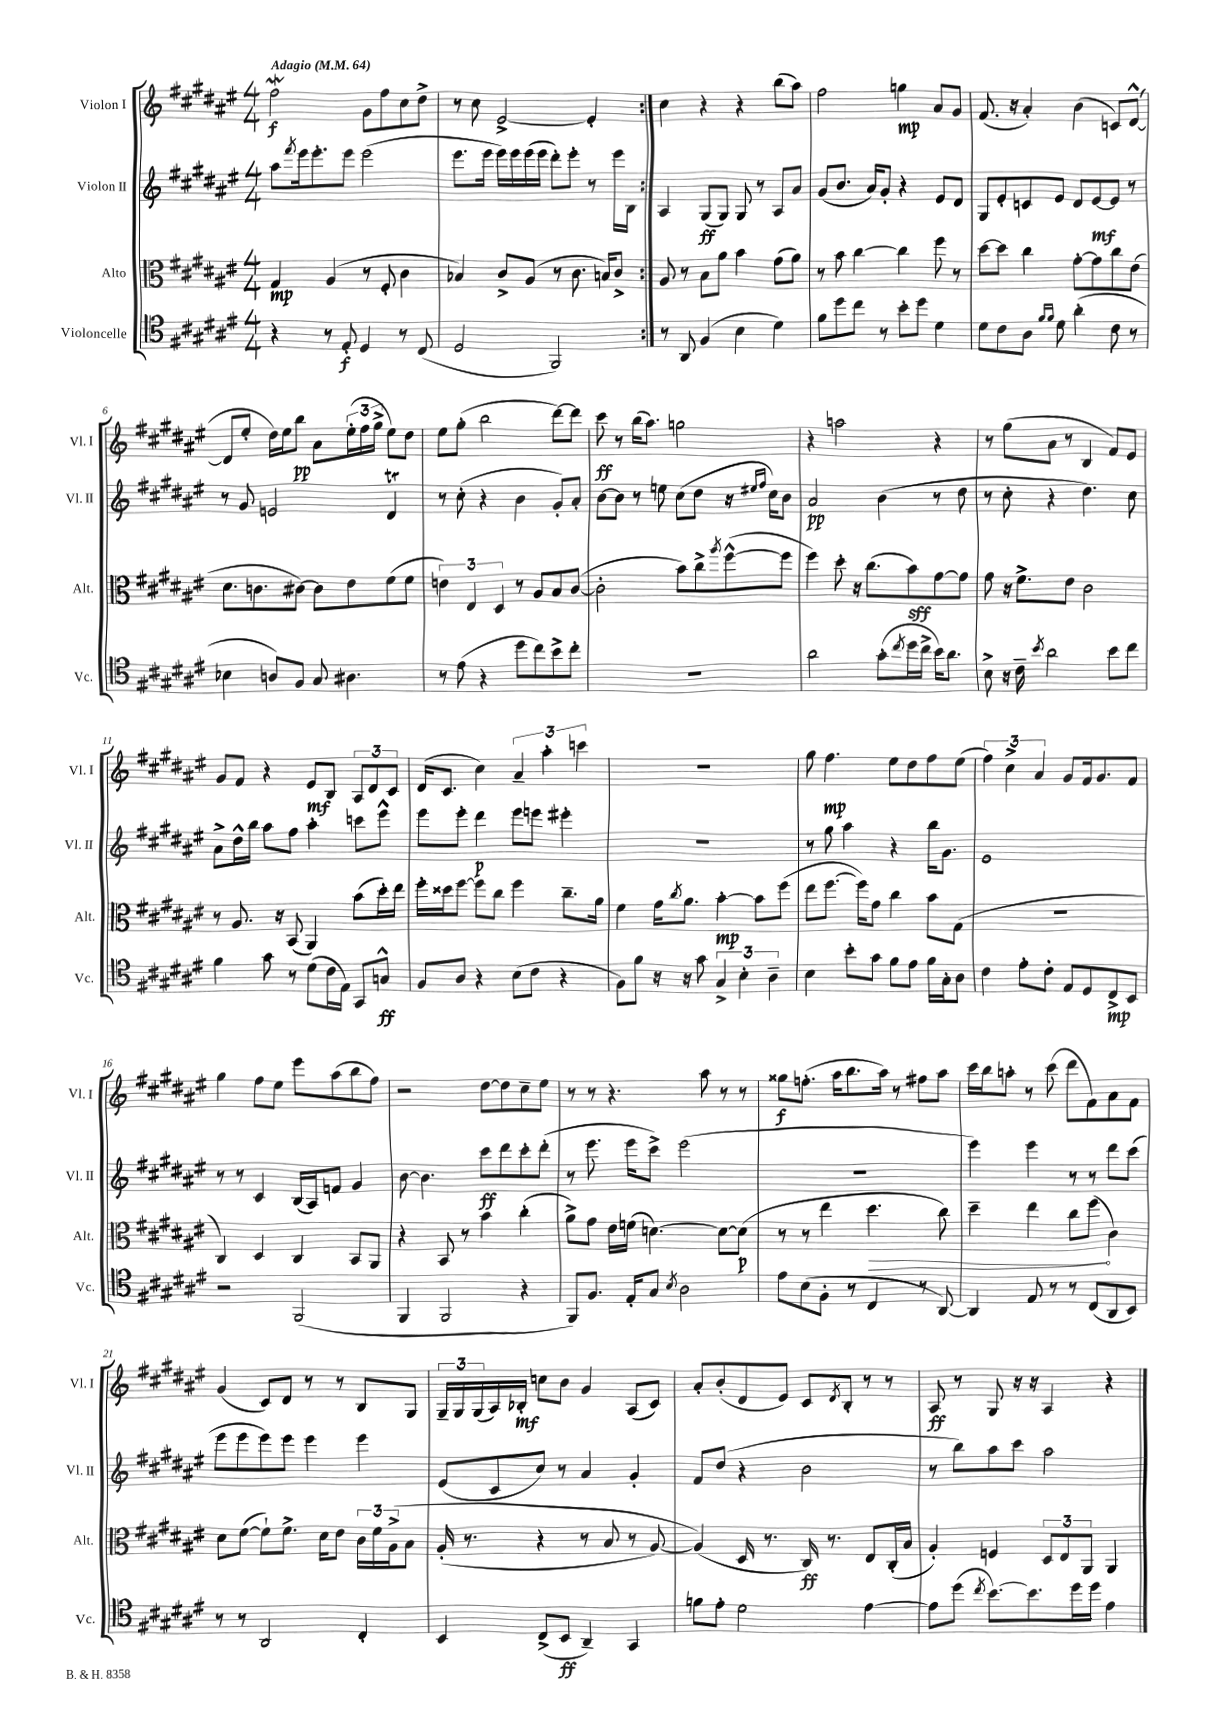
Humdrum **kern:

**kern	**kern	**kern	**kern
*staff4	*staff3	*staff2	*staff1
*clefC4	*clefC3	*clefG2	*clefG2
*k[f#c#g#d#a#e#]	*k[f#c#g#d#a#e#]	*k[f#c#g#d#a#e#]	*k[f#c#g#d#a#e#]
*M4/4	*M4/4	*M4/4	*M4/4
*MM64	*MM64	*MM64	*MM64
4r	4G#	8aa#	2ff#
.	.	8qfff#	.
.	.	16eee#	.
.	.	8.eee#'	.
8r	(4A#	.	.
8E#'	.	8eee#	.
4D#	8r	(2eee#	8g#
.	8F#'	.	8ff#
8r	4c#	.	8cc#
(8C#	.	.	8dd#^
=	=	=	=
2D#	4B-)	8.eee#	8r
.	.	.	8cc#
.	.	16eee#	.
.	8c#^	16eee#)	[2e#^
.	.	16eee#	.
.	(8A#	(16eee#	.
.	.	16eee#	.
2FF#)	8r	8ddd#')	.
.	8.c#	8eee#'	.
.	.	8r	4e#']
.	16B)	.	.
.	8c#^	16eee#	.
.	.	16B	.
=:|!	=:|!	=:|!	=:|!
8r	8A#	4A#	4cc#
8AA#	8r	.	.
(4F#	8B	(8G#	4r
.	8a#	8G#)	.
4B	4b	8G#	4r
.	.	8r	.
4d#)	(8g#	8A#	(8bb
.	8a#)	8a#	8aa#)
=	=	=	=
8f#	8r	(8g#	2ff#
8dd#	8b	8.b	.
8cc#	[4cc#	.	.
.	.	16a#)	.
8r	.	8g#'	.
8b'	4cc#]	4r	4gg
8dd#	.	.	.
4d#	8ff#	8e#	8a#
.	8r	8d#	8g#
=	=	=	=
8d#	[8dd#	8G#	(8.f#
8c#	8dd#]	8e#'	.
.	.	.	16r
8A#	4cc#	8c	4a#')
16qqf#	.	.	.
16qqf#	.	.	.
8d#	.	8e#	.
(4a#'	[8g#'	8d#	(4b
.	8g#]	[8e#	.
8c#	8cc#	8e#]	8c)
8r	(8e#	8r	([8d#^^
=	=	=	=
4B-	8.d#	8r	8d#]
.	.	8g#	8ee#'
.	8.c	.	.
8A)	.	2e	16dd#)
.	.	.	16ee#
8F#	[8c#)	.	8bb
8G#	8c#]	.	8a#
4.A#	8e#	.	(24ee#'
.	.	.	24ff#
.	.	.	24gg#^
.	(8f#	4d#	8ee#)
.	8f#	.	8dd#
=	=	=	=
8r	6e)	8r	8ee#
(8e#	.	(8cc#'	(8gg#'
.	6E#	.	.
4r	.	4r	2bb
.	6D#	.	.
8dd#	8r	4b	.
8cc#)	8A#	.	.
8b^	8B	8g#')	[8ddd#)
8cc#'	([8c#	8a#'	8ddd#]
=	=	=	=
1r	2c#']	[8b	8ccc#
.	.	8b]	8r
.	.	8r	(16bb
.	.	.	8.aa#)
.	.	8ee	.
.	8b)	(8cc#	2gg
.	8cc#^	8dd#	.
.	8qaa#	.	.
.	([8ff#^^	16r	.
.	.	16qqee#	.
.	.	16qqff#	.
.	.	16cc#)	.
.	8ff#]	8b	.
=	=	=	=
2a#	4ff#)	2a#	4r
.	8dd#'	.	2aa
.	16r	.	.
.	(8.cc#	.	.
(8g#'	.	(4b	.
8qcc#	.	.	.
16dd#	8b)	.	.
16cc#^	.	.	.
16b)	[8g#	8r	4r
8.a#	.	.	.
.	8g#]	8dd#	.
=	=	=	=
8B^	8g#	8r	8r
16r	16r	8cc#'	(8gg#
16c#~	8.f#^	.	.
8qb	.	.	.
2a#	.	4r	8a#
.	8e#	.	8r
.	2c#	4.dd#)	4B
8b	.	.	8f#)
8cc#	.	8cc#	8e#
=	=	=	=
4f#	8r	8a#^	8g#
.	8.A#	16dd#^^	8f#
.	.	16bb	.
8g#	.	8aa#	4r
.	16r	.	.
8r	(8BB	8ff#	.
(8d#	4AA#)	4aa#'	8e#
16c#	.	.	8B
16E#)	.	.	.
8GG#	(8b	8ccc	12A#
.	.	.	12d#
8G^^	16dd#')	8eee#^^	.
.	.	.	12c#
.	16ee#	.	.
=	=	=	=
8F#	16ff#'	8eee#	(16d#
.	16dd##	.	8.c#
8A#	[8ff#	8eee#'	.
4r	8ff#]	4ddd#	4cc#)
.	8cc#	.	.
(8B	4ff#	8eee#	6a#~
8c#	.	8eee	.
.	.	.	6aa#'
4r	8.cc#~	4eee#'	.
.	.	.	6ccc
.	16a#	.	.
=	=	=	=
8F#)	4f#	1r	1r
8f#	.	.	.
16r	16g#	.	.
.	8qcc#	.	.
16r	8.a#	.	.
8g#	.	.	.
6G#^	[4b'	.	.
6B'	.	.	.
.	8b]	.	.
6A#~	.	.	.
.	(8ff#	.	.
=	=	=	=
4B	8ee#	8r	8gg#
.	[8.ff#	8gg#	4.ff#
8b'	.	4aa#	.
.	16ff#])	.	.
8g#	8g#	.	.
8f#	4cc#	4r	8ee#
8e#	.	.	8dd#
16f#	8b	16bb	8ff#
16G#'	.	8.g#	.
8A#	(8G#	.	(8ee#
=	=	=	=
4c#	1r	1e#	6ff#)
.	.	.	6cc#^
8e#'	.	.	.
.	.	.	6a#
8c#'	.	.	.
8E#	.	.	8g#
8D#	.	.	16f#
.	.	.	8.g#
8C#^	.	.	.
8BB	.	.	8f#
=	=	=	=
2r	4C#)	8r	4gg#
.	.	8r	.
.	4D#	4c#	8ff#
.	.	.	8ee#
(2FF#	4C#	(16B	8eee#
.	.	16A#)	.
.	.	8f	(8aa#
.	8BB	4g#	8bb
.	8AA#	.	8ff#)
=	=	=	=
4FF#	4r	[8b	2r
.	.	4.b]	.
2FF#	8BB	.	.
.	8r	.	.
.	4b	8ccc#	[8dd#
.	.	8ddd#	8dd#]
4r	(4cc#'	8ccc#'	8cc#~
.	.	(8ddd#'	8ee#
=	=	=	=
8FF#)	8a#^)	8r	8r
8.F#	8g#	8.eee#	8r
.	16e#	.	4.r
16E#'	(16f	16eee#	.
8G#	[4.d)	8ccc#^)	.
8qB	.	.	.
2A#	.	(2eee#	.
.	.	.	8aa#
.	8d_	.	8r
.	(8d]	.	8r
=	=	=	=
8e#	8r	1r	8gg##
(8B	8r	.	(8.ff'
8F#'	4ee#	.	.
.	.	.	16aa#
8r	.	.	8.bb
4C#	4.dd#	.	.
.	.	.	16aa#)
.	.	.	8r
8r	.	.	8ff#
[8AA#)	8cc#)	.	8aa#
=	=	=	=
4AA#]	4dd#~	4eee#)	16ccc#
.	.	.	16bb
.	.	.	8aa'
8E#	4ee#	4eee#	8r
8r	.	.	(8ccc#
8r	8cc#	8r	8ddd#
(8C#	(8ff#	8r	8f#)
8AA#	4c#)	8ddd#	8a#
8BB)	.	(8ccc#	8f#
=	=	=	=
8r	8d#	8eee#	(4g#
8r	([8f#	8eee#	.
2AA#	8f#`])	8eee#)	8c#)
.	8.f#^	8eee#	8d#
.	.	4eee#	8r
.	16d#	.	.
.	8e#	.	8r
4C#'	24c#	4eee#	8B
.	24f#	.	.
.	&(24A#^	.	.
.	8B	.	8G#
=	=	=	=
4BB	(16A#'	(8e#	24G#~
.	.	.	24G#
.	8.r	.	.
.	.	.	(24G#
.	.	8c#	16A#)
.	.	.	16B-'
(8C#^	4r	8cc#)	8cc
8BB	.	8r	8b
4AA#~)	8r	4a#	4g#
.	8B	.	.
4GG#	8r	4g#'	(8A#
.	[8A#)	.	8c#)
=	=	=	=
8f	(4A#]&)	8f#	8a#'
8e#'	.	(8dd#	(8b'
2d#	16D#	4r	8d#
.	8.r	.	.
.	.	.	8e#)
.	16C#)	2b	8c#
.	8.r	.	.
.	.	.	8qd#
.	.	.	8B'
[4e#	8E#	.	8r
.	(16C#'	.	8r
.	16B	.	.
=	=	=	=
8e#]	4A#')	8r	8A#
(8dd#	.	8bb)	8r
8qcc#	.	.	.
[8.b)	4F	8aa#	8G#
.	.	8ccc#	16r
8.b]	.	.	16r
.	12D#	2aa#	4A#
.	12E#	.	.
16dd#	.	.	.
.	12AA#	.	.
16dd#	.	.	.
4e#	4AA#	.	4r
==	==	==	==
*-	*-	*-	*-
